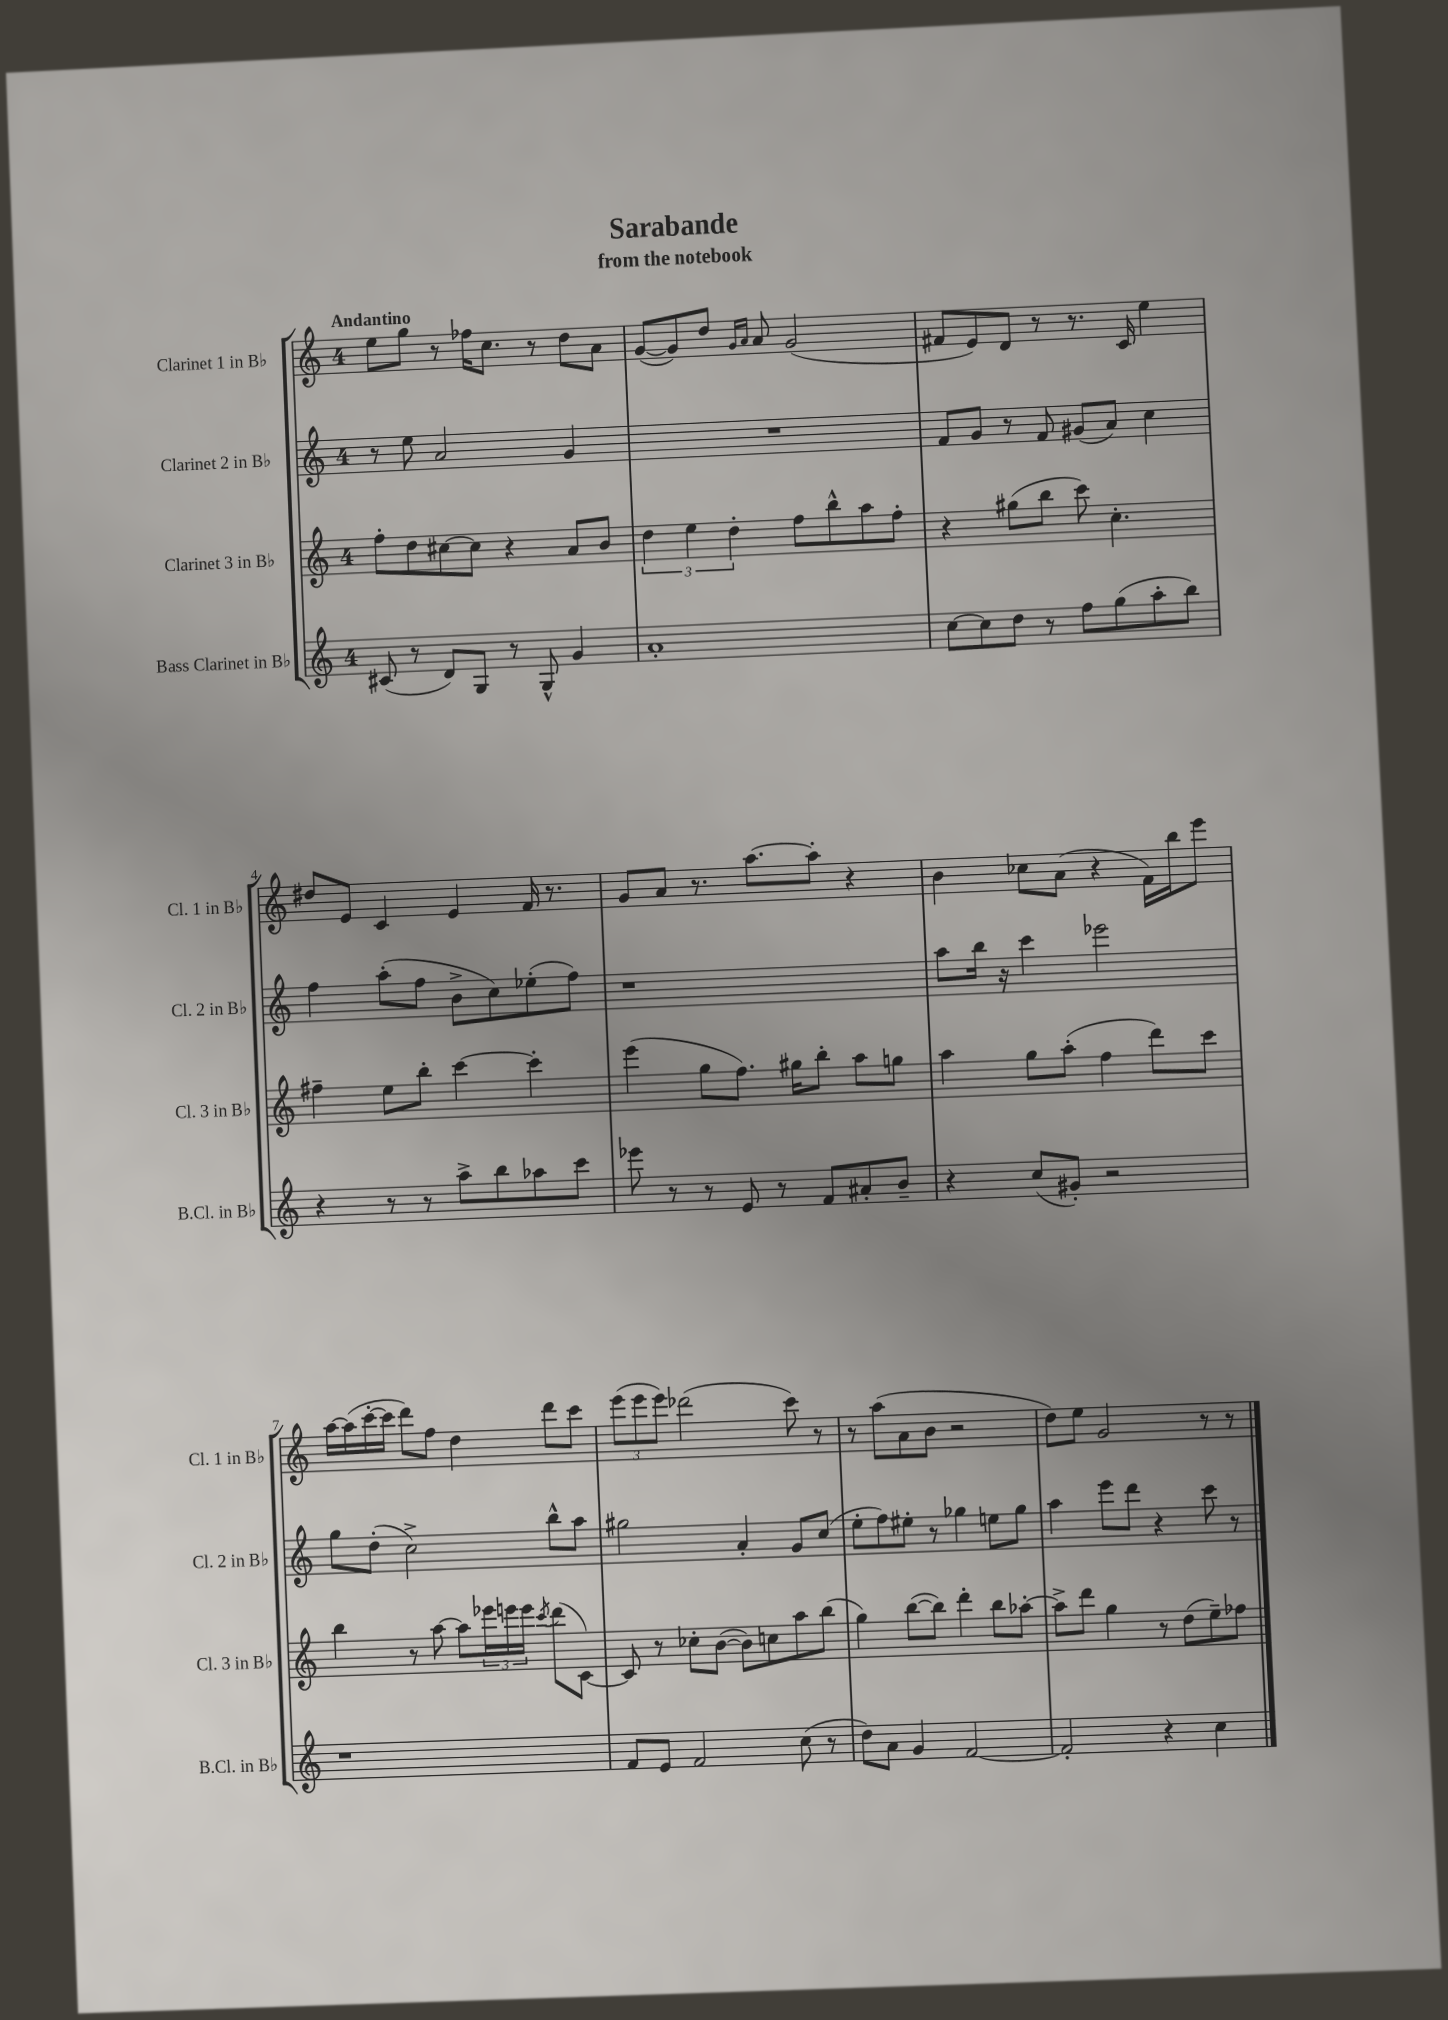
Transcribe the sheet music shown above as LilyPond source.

\header { title = "Sarabande" subtitle = "from the notebook" }
<<
\new StaffGroup <<
\new Staff = "s0" \with { instrumentName = "Clarinet 1 in Bb" shortInstrumentName = "Cl. 1 in Bb" } {
    \clef treble \key c \major \once \override Staff.TimeSignature.style = #'single-digit \time 4/4 \tempo "Andantino"
    e''8 g''8 r8 fes''16 c''8. r8 d''8 a'8 |
    g'8~( g'8) d''8 \grace { g'16 a'16 } a'8 g'2( |
    fis'8 e'8) d'8 r8 r8. c'16 e''4 |
    dis''8 e'8 c'4 e'4 f'16 r8. |
    g'8 a'8 r8. a''8.~ a''8-. r4 |
    b'4 ces''8 a'8( r4 f'16) b''16 e'''8 |
    a''16~ a''16( c'''16~-. c'''16 d'''8) f''8 d''4 d'''8 c'''8 |
    \tuplet 3/2 { e'''8( e'''8 e'''8) } des'''2( c'''8) r8 |
    r8 a''8( a'8 b'8 r2 |
    d''8) e''8 g'2 r8 r8 \bar "|." |
}
\new Staff = "s1" \with { instrumentName = "Clarinet 2 in Bb" shortInstrumentName = "Cl. 2 in Bb" } {
    \clef treble \key c \major \once \override Staff.TimeSignature.style = #'single-digit \time 4/4
    r8 e''8 a'2 g'4 |
    R1 |
    f'8 g'8 r8 f'8 gis'8( a'8) c''4 |
    f''4 a''8-.( f''8 b'8-> c''8) ees''8-.( f''8) |
    r1 |
    a''8 b''16 r16 c'''4 ees'''2 |
    g''8 d''8-.( c''2->) b''8-^ a''8 |
    gis''2 a'4-. g'8 c''8( |
    e''8-. f''8) eis''8-. r8 ges''4 e''8 ges''8 |
    a''4 e'''8 d'''8 r4 c'''8 r8 \bar "|." |
}
\new Staff = "s2" \with { instrumentName = "Clarinet 3 in Bb" shortInstrumentName = "Cl. 3 in Bb" } {
    \clef treble \key c \major \once \override Staff.TimeSignature.style = #'single-digit \time 4/4
    f''8-. d''8 cis''8~ cis''8 r4 a'8 b'8 |
    \tuplet 3/2 { d''4 e''4 d''4-. } f''8 b''8-^ a''8 f''8-. |
    r4 gis''8( b''8 c'''8) c''4.-. |
    fis''4-- e''8 b''8-. c'''4~ c'''4-. |
    e'''4( g''8 f''8.) gis''16 b''8-. a''8 g''8 |
    a''4 g''8 a''8-.( f''4 d'''8) c'''8 |
    b''4 r8 a''8~ a''8 \tuplet 3/2 { ees'''16 e'''16 e'''16 } \acciaccatura { c'''8 } d'''8( c'8~) |
    c'8 r8 ces''8-. b'8~( b'8) c''8 a''8 b''8( |
    g''4) b''8~( b''8) d'''4-. b''8 aes''8~-. |
    aes''8-> d'''8 g''4 r8 d''8( e''8--) fes''8 \bar "|." |
}
\new Staff = "s3" \with { instrumentName = "Bass Clarinet in Bb" shortInstrumentName = "B.Cl. in Bb" } {
    \clef treble \key c \major \once \override Staff.TimeSignature.style = #'single-digit \time 4/4
    cis'8( r8 d'8) g8 r8 g8-^ g'4 |
    a'1-. |
    c''8~ c''8 d''8 r8 f''8 g''8( a''8-. b''8) |
    r4 r8 r8 a''8-> b''8 aes''8 c'''8 |
    ees'''8 r8 r8 e'8 r8 f'8 ais'8-. b'8-- |
    r4 c''8( gis'8-.) r2 |
    r1 |
    f'8 e'8 f'2 c''8( r8 |
    d''8) a'8 g'4 f'2~ |
    f'2-. r4 c''4 \bar "|." |
}
>>
>>
